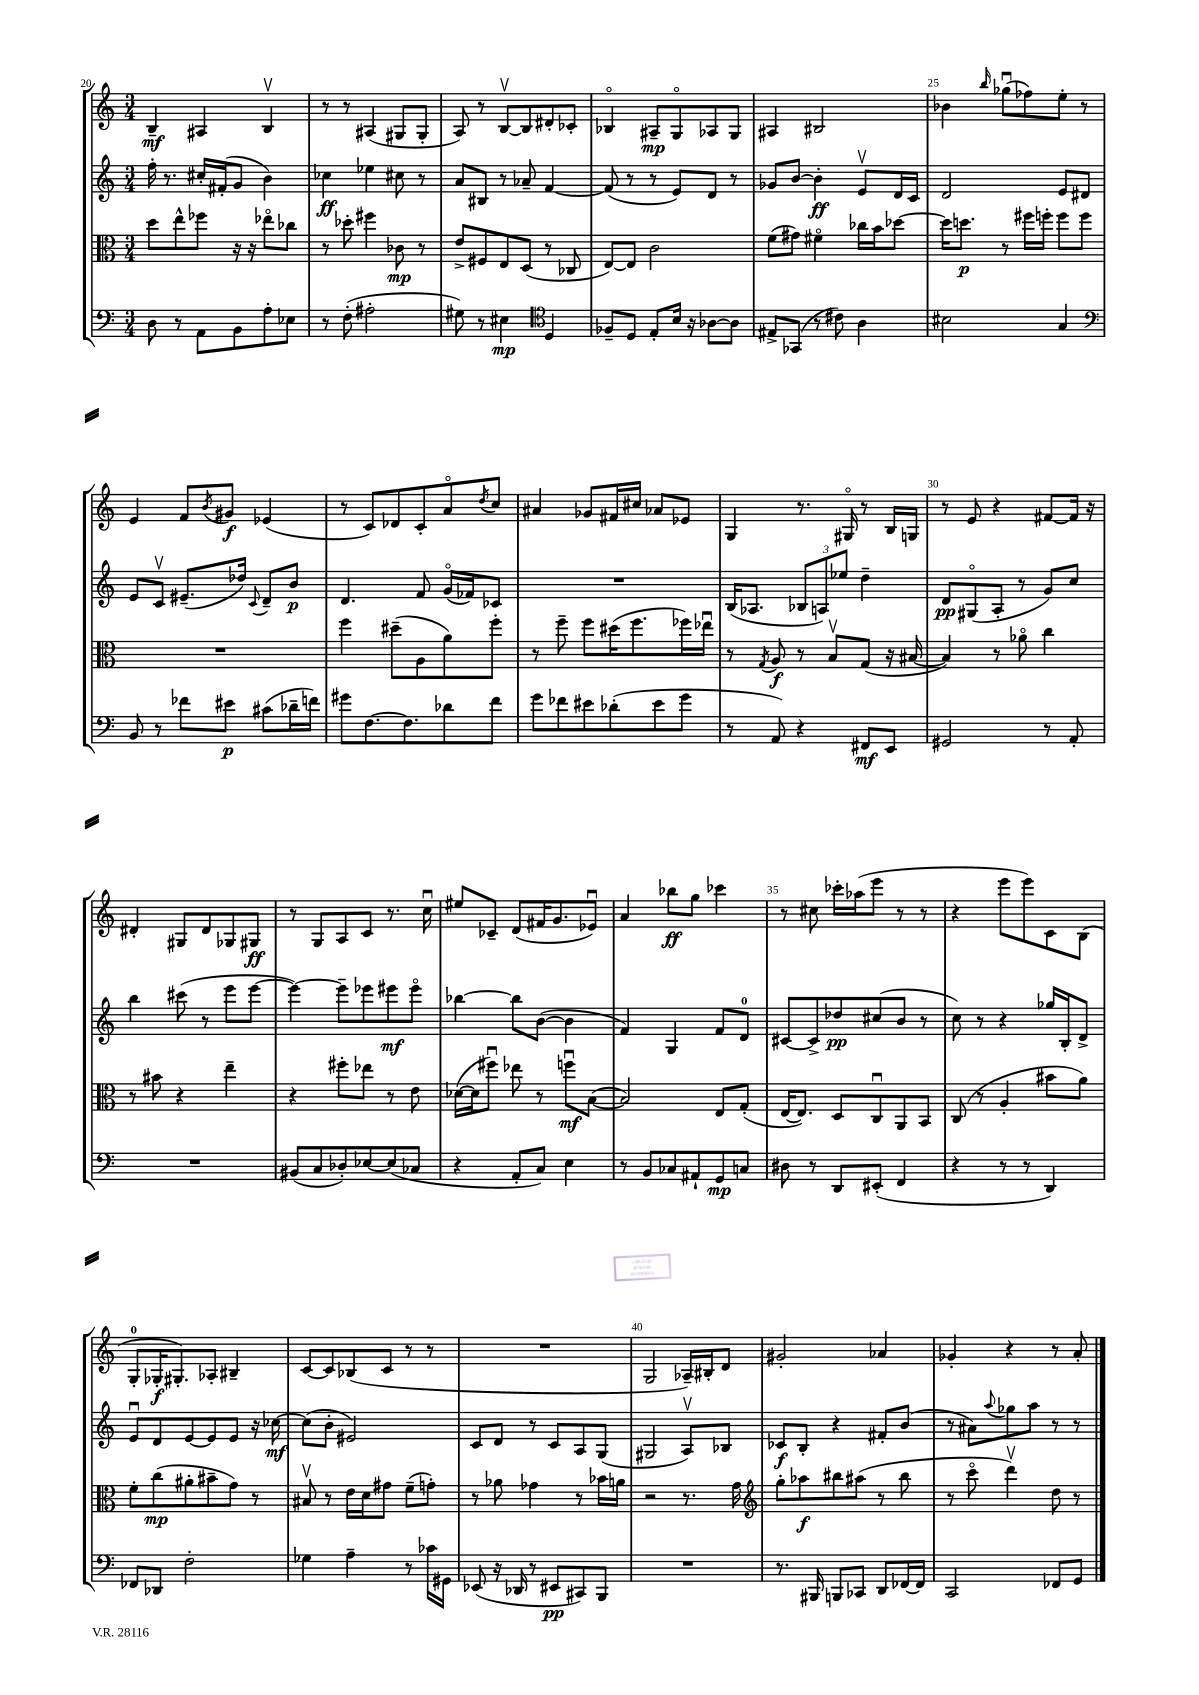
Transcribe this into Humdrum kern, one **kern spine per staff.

**kern	**kern	**kern	**kern
*staff4	*staff3	*staff2	*staff1
*clefF4	*clefC3	*clefG2	*clefG2
*k[]	*k[]	*k[]	*k[]
*M3/4	*M3/4	*M3/4	*M3/4
8D\	8dd\L	16ff'\	4B~/
.	.	8.r	.
8r	8ee^^\	.	.
8AA\L	8ff-\J	16cc#'/LL	4A#/
.	.	(16f#'/J	.
8BB\	16r	8g/J	.
.	16r	.	.
8A'\	8ee-o\L	4b\)	4Bv/
8E-\J	8cc-\J	.	.
=	=	=	=
8r	8r	4cc-\	8r
(8F'\	8dd-'\	.	8r
2A#'\	4ff#\	4ee-\	(4A#/
.	8c-\	8cc#\	8G#/L
.	8r	8r	8G#'/J
=	=	=	=
8G#\)	8e^/L	8a/L	8A/)
8r	8F#/	8B#/J	8r
4E#\	8E/	8r	[8Bv/L
.	(8D/J	8a-~/	8B/]
*clefC4	*	*	*
4D/	8r	[4f/	8d#'/
.	8C-/	.	8c-'/J
=	=	=	=
8F-~/L	[8E/L)	(8f/]	4B-o/
8D/J	8E/]J	8r	.
8E'/L	2c\	8r	8A#~/L
16B/Jk	.	8e/L)	8Go/
16r	.	.	.
[8A-\L	.	8d/J	8A-/
8A-\]J	.	8r	8G/J
=	=	=	=
8E#^/L	(8f\L	8g-/L	4A#/
(8GG-/J	8g#\J)	[8b/J	.
8r	4f#o\	4b'\]	2B#/
8c#\)	.	.	.
4A\	16cc-\LL	8ev/L	.
.	16b\J	.	.
.	[8dd-\J	16d/L	.
.	.	16c/JJ	.
=	=	=	=
2B#\	16dd-\]LK	2d/	4b-\
.	8.dd\J	.	.
.	.	.	16qqbb/
.	8r	.	(8gg-u\L
.	16ff#\LL	.	8ff-\)
.	16ff'\JJ	.	.
4G/	8ff\L	8e/L	8ee'\J
.	8ff\J	8d#/J	8r
=	=	=	=
*clefF4	*	*	*
8BB/	2.r	8e/L	4e/
8r	.	8cv/J	.
8f-\L	.	(8.e#~/L	8f/L
.	.	.	8qb/
8e#\J	.	.	8g#/J
.	.	16dd-/Jk)	.
.	.	8qqc/	.
(8c#\L	.	8d~/L	(4e-/
16d-~\L	.	8b/J	.
16f\JJ)	.	.	.
=	=	=	=
8g#\L	4ff\	4.d/	8r
[8.F\	.	.	8c/L)
.	(8dd#~\L	.	8d-/
8.F\]	.	.	.
.	8A\	8f/	8c'/
8d-\	8a\)	(16go/LL	8ao/
.	.	16f-/J)	.
.	.	.	8qdd/
8f\J	8ff'\J	8c-/J	8cc/J
=	=	=	=
8g\L	8r	2.r	4a#/
8f-\	8ff~\	.	.
8e#\	8ff\L	.	8g-/L
(8d-'\	(16dd#\K	.	16f#/L
.	8.ff\	.	16cc#/JJ
8e#\	.	.	8a-/L
8g\J	16ff-\L)	.	8e-/J
.	16ee-u\JJ	.	.
=	=	=	=
8r	8r	(16B/LK	4G/
.	.	8.A-/J	.
.	8qG/	.	.
8AA/)	8A/	.	.
4r	8r	12B-/L	8.r
.	.	12A/)	.
.	8Bv/L	.	.
.	.	12ee-/J	.
.	.	.	16G#o/
8FF#/L	(8G/J	4dd~\	8r
8EE/J	16r	.	16B/LL
.	[16B#/	.	16G/JJ
=	=	=	=
2GG#/	4B#/])	8d/L	8r
.	.	(8G#o/	8e/
.	8r	8A'/J	4r
.	8a-o\	8r	.
8r	4cc\	8g/L)	[8f#/L
8AA'/	.	8cc/J	16f#/]Jk
.	.	.	16r
=	=	=	=
2.r	8r	4bb\	4d#'/
.	8b#\	.	.
.	4r	(8ccc#\	8G#/L
.	.	8r	8d#/
.	4ee~\	8eee\L	8G-/
.	.	[8eee\J	8G#/J
=	=	=	=
(8BB#/L	4r	4eee\_)	8r
8C/	.	.	8G/L
8D-'/)	8ff#'\L	8eee~\]L	8A/
[8E-/	8ee-\J	8eee-\	8c/J
(8E-/]	8r	8eee#\	8.r
8C-/J	8e\	8eee#o\J	.
.	.	.	16ccu\
=	=	=	=
4r	([16d-\LL	[4bb-\	8ee#/L
.	16d-\]J	.	.
.	8ff#u\J)	.	8c-~/J
8AA'/L	8ee-\	8bb-\]L	(8d/L
8C/J)	8r	([8b\J	16f#/K
.	.	.	8.g/
4E\	8ffu\L	4b\]	.
.	([8B\J	.	8e-u/J)
=	=	=	=
8r	2B/])	4f/)	4a/
8BB/L	.	.	.
8C-/	.	4G/	8bb-\L
8AA#`/	.	.	8gg\J
8GG/	8E/L	8f/L	4ccc-\
8C/J	(8G'/J	8d/J	.
=	=	=	=
8D#\	[16E/LK	[8c#/L	8r
.	8.E/]J)	.	.
8r	.	8c#^/]	8cc#\
8DD/L	8D/L	8dd-/	16ccc-'\LL
.	.	.	(16aa-\J
(8EE#'/J	8Cu/	(8cc#/	8eee\J
4FF/	8AA/	8b/J	8r
.	8BB/J	8r	8r
=	=	=	=
4r	(8C/	8cc\)	4r
.	8r	8r	.
8r	4A'/	4r	8eee\L
8r	.	.	8eee\)
4DD/)	8b#\L	16gg-/LL	8c\
.	.	16B'/J	.
.	8a\J)	8d^/J	(8B\J
=	=	=	=
8FF-/L	8f'\L	8eu/L	8G'/L
8DD-/J	(8cc\	8d/	16G-'/K
.	.	.	8.G#'/)
2F'\	8a#'\	[8e/	.
.	8b#~\	8e/]	8A-'/J
.	8g\J)	8e/J	4B#~/
.	8r	16r	.
.	.	[16cc-\	.
=	=	=	=
4G-\	8B#v/	(8cc-\]L	[8c/L
.	8r	8b'\J	8c/]
4A~\	16e\LL	2e#/)	(8B-/
.	16d\J	.	.
.	8g#\J	.	8c/J
8r	(8f~\L	.	8r
16c-\LL	8g'\J)	.	8r
16GG#\JJ	.	.	.
=	=	=	=
(8EE-/	8r	8c/L	2.r
16r	8a-\	8d/J	.
16DD-/	.	.	.
8r	4g-\	8r	.
8EE#/L	.	8c/L	.
8CC#/)	8r	8A/	.
8BBB/J	16b-\LL	(8G/J	.
.	16a\JJ	.	.
=	=	=	=
2.r	2r	2G#/	2G/
.	8.r	8Av/L)	16A-~/LL)
.	.	.	16B#'/J
.	.	8B-/J	8d/J
.	16g\	.	.
=	=	=	=
*	*clefG2	*	*
8.r	8gg'\L	8c-/L	2g#'/
.	8aa-\	8B'/J	.
16BBB#/	.	.	.
8BBB/L	8bb#\	4r	.
8CC-/J	(8aa#\J	.	.
8DD/L	8r	8f#'/L	4a-/
[16FF-/L	8bb#\	(8b/J	.
16FF-/]JJ	.	.	.
=	=	=	=
2CC/	8r	8r	4g-'/
.	8ccco\	8a#\L)	.
.	.	8qqaa/	.
.	4dddv\)	8gg-\	4r
.	.	8aa\J	.
8FF-/L	8dd\	8r	8r
8GG/J	8r	8r	8a'/
==	==	==	==
*-	*-	*-	*-
